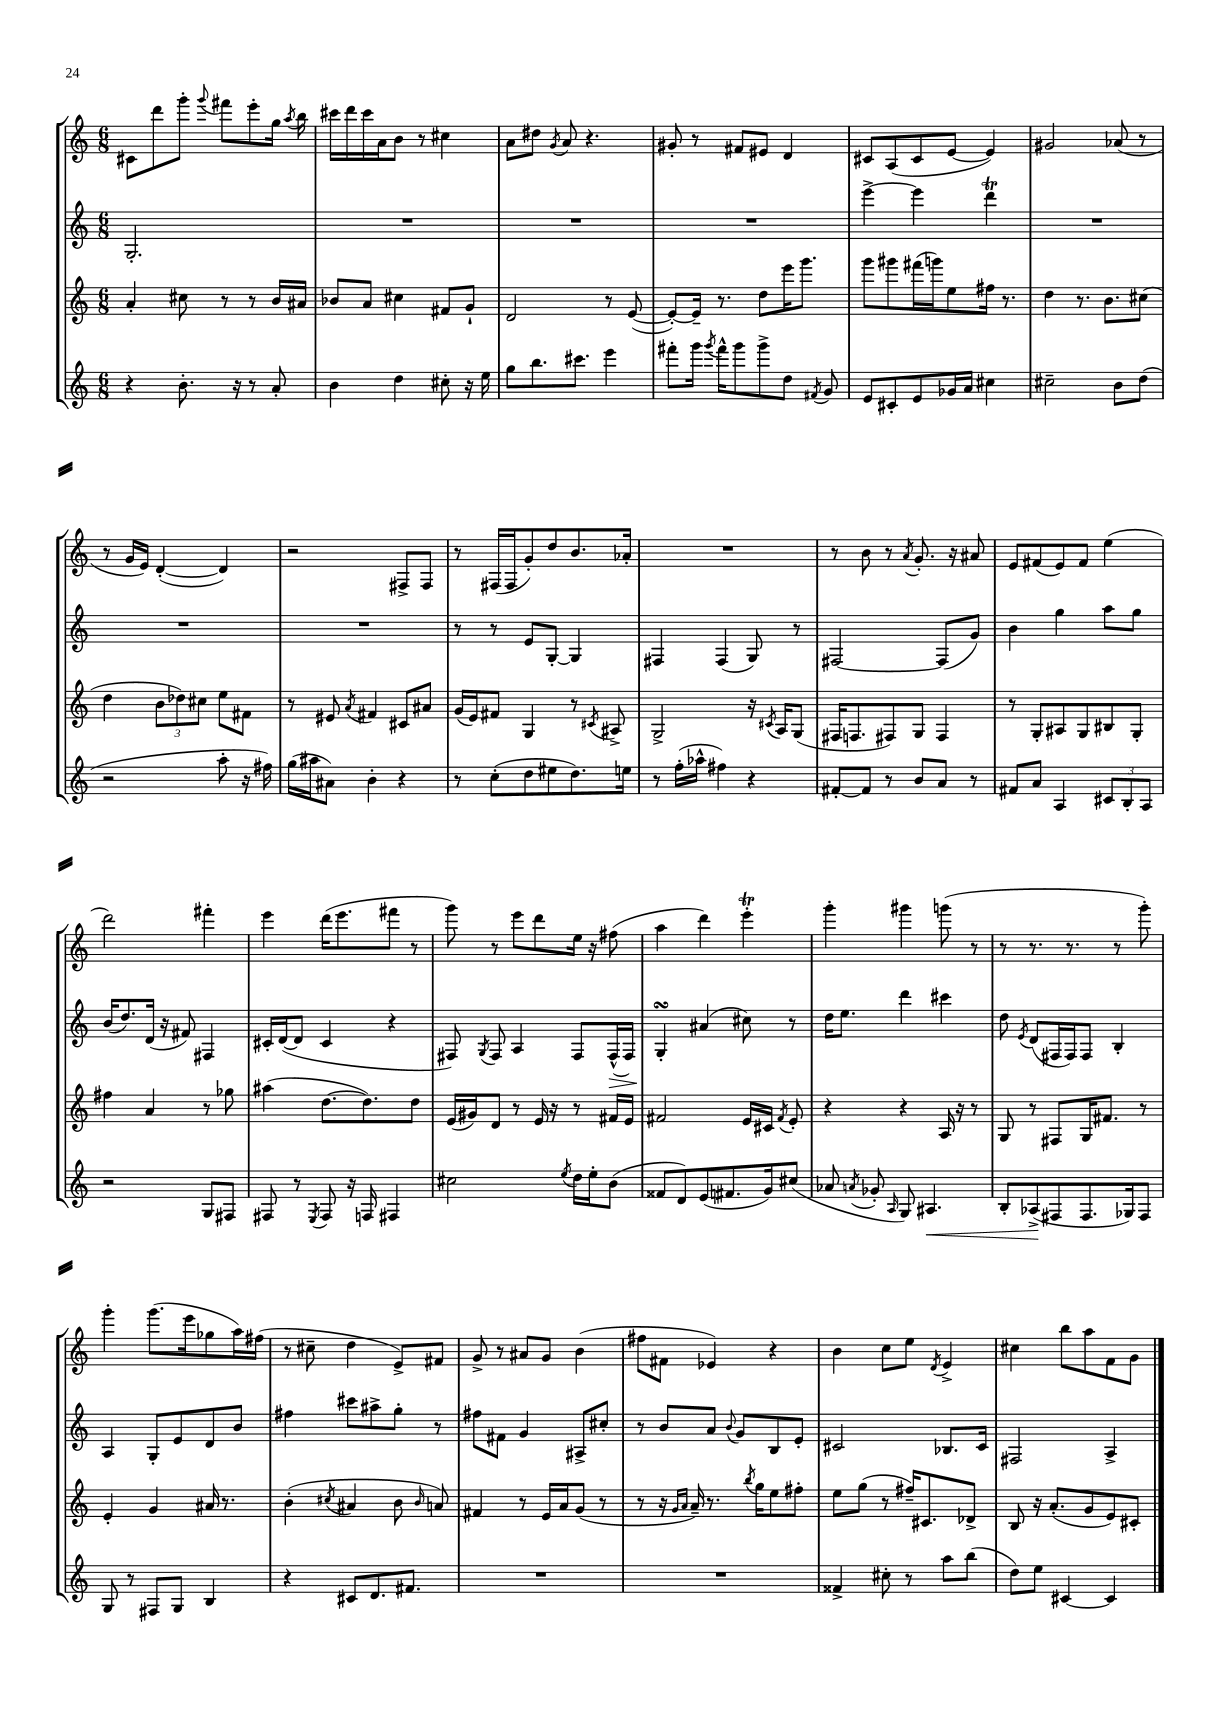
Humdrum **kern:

**kern	**kern	**kern	**kern
*staff4	*staff3	*staff2	*staff1
*clefG2	*clefG2	*clefG2	*clefG2
*k[]	*k[]	*k[]	*k[]
*M6/8	*M6/8	*M6/8	*M6/8
4r	4a'	2.G'	8c#
.	.	.	8ddd
8.b'	8cc#	.	8ggg'
.	.	.	8qqggg
.	8r	.	8fff#
16r	.	.	.
8r	8r	.	8eee'
8a'	16b	.	16gg
.	.	.	8qaa
.	16a#	.	16bb
=	=	=	=
4b	8b-	2.r	16ccc#
.	.	.	16ddd
.	8a	.	16ccc#
.	.	.	16a
4dd	4cc#	.	8b
.	.	.	8r
8cc#'	8f#	.	4cc#
16r	8g`	.	.
16ee	.	.	.
=	=	=	=
8gg	2d	2.r	8a
8.bb	.	.	8dd#
.	.	.	8qg
.	.	.	8a
8.ccc#	.	.	.
.	.	.	4.r
4eee	8r	.	.
.	([8e	.	.
=	=	=	=
8fff#'	8e'_)	2.r	8g#'
16ggg	16e~]	.	8r
8qggg	.	.	.
16fff#^^	8.r	.	.
8ggg	.	.	8f#
8ggg^	8dd	.	8e#
8dd	16eee	.	4d
.	8.ggg	.	.
8qf#	.	.	.
8g	.	.	.
=	=	=	=
8e	8ggg	[4eee^	8c#
8c#'	8ggg#	.	(8A
8e	(16fff#	4eee]	8c#
.	16ggg)	.	.
16g-	8ee	.	[8e
16a	.	.	.
4cc#	16ff#	4ddd	4e])
.	8.r	.	.
=	=	=	=
2cc#~	4dd	2.r	2g#
.	8.r	.	.
.	8.b	.	.
8b	.	.	(8a-
(8dd	(8cc#	.	8r
=	=	=	=
2r	4dd	2.r	8r
.	.	.	16g
.	.	.	16e)
.	12b	.	([4d'
.	12dd-)	.	.
.	12cc#	.	.
8aa'	8ee	.	4d])
16r	8f#	.	.
16ff#)	.	.	.
=	=	=	=
(16gg	8r	2.r	2r
16aa#	.	.	.
8a#)	8e#	.	.
.	8qa	.	.
4b'	4f#	.	.
4r	8c#	.	8F#^
.	8a#	.	8F#
=	=	=	=
8r	(16g	8r	8r
.	16e)	.	.
(8cc'	8f#	8r	(16F#
.	.	.	16F#
8dd	4G	8e	8g')
8ee#	.	[8G'	8dd
8.dd)	8r	4G]	8.b
.	8qc#	.	.
.	8A#^	.	.
16ee	.	.	16a-'
=	=	=	=
8r	2G^	4F#	2.r
(16ff'	.	.	.
16aa-^^	.	.	.
4ff#)	.	(4F#	.
4r	16r	8G)	.
.	8qc#	.	.
.	16A	.	.
.	(8G	8r	.
=	=	=	=
[8f#'	16F#	[2F#	8r
.	8.F	.	.
8f#]	.	.	8b
8r	8F#)	.	8r
.	.	.	8qa
8b	8G	.	8.g'
8a	4F#	(8F#]	.
.	.	.	16r
8r	.	8g)	8a#
=	=	=	=
8f#	8r	4b	8e
8a	8G'	.	(8f#
4A	8A#	4gg	8e)
.	8G	.	8f#
12c#	8B#	8aa	(4ee
12B'	.	.	.
.	8G'	8gg	.
12A	.	.	.
=	=	=	=
2r	4ff#	(16b	2ddd)
.	.	8.dd)	.
.	4a	(16d	.
.	.	16r	.
.	.	8f#)	.
8G	8r	4F#	4fff#'
8F#	8gg-	.	.
=	=	=	=
8F#	(4aa#	16c#'	4eee
.	.	([16d	.
8r	.	8d]	.
8qE	.	.	.
8F#	[8.dd	4c#	(16ddd
.	.	.	8.eee
16r	.	.	.
16F	8.dd])	.	.
4F#	.	4r	8fff#
.	8dd	.	8r
=	=	=	=
2cc#	(16e	8F#)	8ggg)
.	16g#)	.	.
.	.	8qG	.
.	8d	8F#	8r
.	8r	4A	8eee
.	16e	.	8ddd
.	16r	.	.
8qee	.	.	.
16dd	8r	8F#	16ee
16ee'	.	.	16r
(8b	16f#	(16F#^^	(8ff#
.	16e	16F#)	.
=	=	=	=
8f##	2f#	4G'	4aa
8d)	.	.	.
(8e	.	(4a#	4ddd)
8.f#	.	.	.
.	16e	8cc#)	4eee'
16g)	16c#	.	.
.	8qf#	.	.
(8cc#	8e'	8r	.
=	=	=	=
8a-	4r	16dd	4ggg'
.	.	8.ee	.
8qa	.	.	.
8g-'	.	.	.
16qqA	.	.	.
8G)	4r	4ddd	4ggg#
4.A#	.	.	.
.	16A	4ccc#	(8ggg
.	16r	.	.
.	8r	.	8r
=	=	=	=
8B'	8G	8dd	8r
.	.	8qe	.
(8A-^	8r	(8d	8.r
8F#	8F#	16F#	.
.	.	16F#)	8.r
8.F#	16G	8F#	.
.	8.f#	.	.
.	.	4B'	8r
16G-)	.	.	.
8F#	8r	.	8ggg')
=	=	=	=
8G	4e'	4A	4ggg'
8r	.	.	.
8F#	4g	8G'	(8.ggg
8G	.	8e	.
.	.	.	16eee
4B	16a#	8d	8gg-
.	8.r	.	.
.	.	8b	16aa)
.	.	.	(16ff#
=	=	=	=
4r	(4b'	4ff#	8r
.	.	.	8cc#~
.	8qcc#	.	.
8c#	4a#	8ccc#	4dd
8.d	.	8aa#^	.
.	8b	8gg'	8e^)
8.f#	.	.	.
.	16qqb	.	.
.	8a)	8r	8f#
=	=	=	=
2.r	4f#	8ff#	8g^
.	.	8f#	8r
.	8r	4g	8a#
.	16e	.	8g
.	16a	.	.
.	(8g	8A#^	(4b
.	8r	8cc#'	.
=	=	=	=
2.r	8r	8r	8ff#
.	16r	8b	8f#
.	16qqg	.	.
.	16qqa	.	.
.	16a~)	.	.
.	8.r	8a	4e-)
.	.	8qqb	.
.	.	8g	.
.	8qbb	.	.
.	16gg	.	.
.	8ee	8B	4r
.	8ff#'	8e'	.
=	=	=	=
4f##^	8ee	2c#	4b
.	(8gg	.	.
8cc#'	8r	.	8cc
8r	16ff#~)	.	8ee
.	8.c#	.	.
.	.	.	8qd
8aa	.	8.B-	4e^
(8bb	8d-^	.	.
.	.	16c#	.
=	=	=	=
8dd)	8B	2F#	4cc#
8ee	16r	.	.
.	(8.a'	.	.
[4c#	.	.	8bb
.	8g	.	8aa
4c#]	8e)	4A^	8f
.	8c#'	.	8g
==	==	==	==
*-	*-	*-	*-
